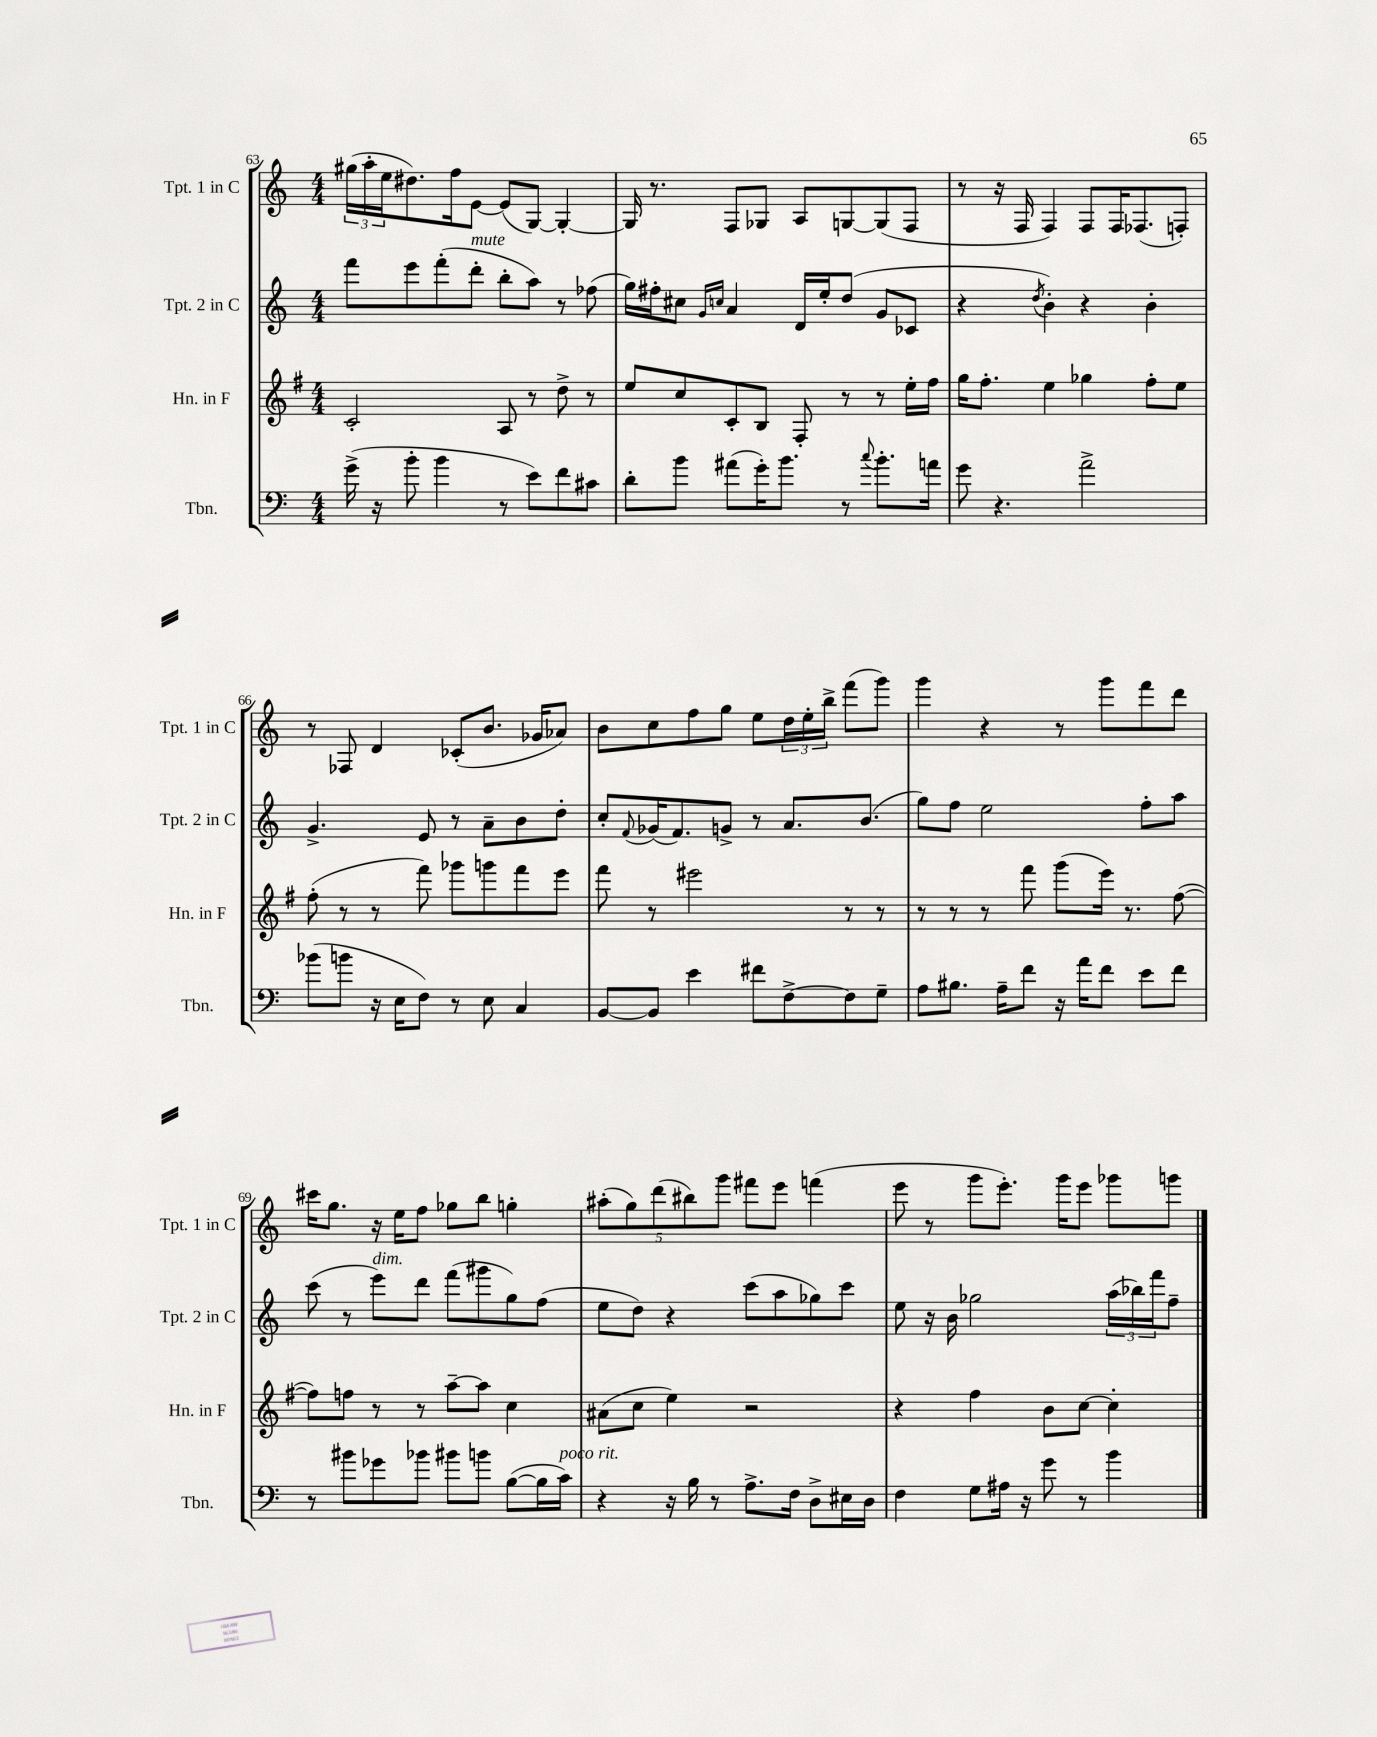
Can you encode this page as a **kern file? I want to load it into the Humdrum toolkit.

**kern	**kern	**kern	**kern
*part4	*part3	*part2	*part1
*staff4	*staff3	*staff2	*staff1
*I"Tbn.	*I"Hn. in F	*I"Tpt. 2 in C	*I"Tpt. 1 in C
*I'Tbn.	*I'Hn. in F	*I'Tpt. 2 in C	*I'Tpt. 1 in C
*clefF4	*clefG2	*clefG2	*clefG2
*k[]	*k[f#]	*k[]	*k[]
*M4/4	*M4/4	*M4/4	*M4/4
=63	=63	=63	=63
(16g^\	2c'/	8fff\L	(24gg#X\LL
.	.	.	24aa'\
16r	.	.	.
.	.	.	24ee\J
8b'\	.	8eee\	8.dd#X\)
4b\	.	(8fff'\	.
.	.	.	16ff\k
!	!	!LO:TX:a:i:t=mute	!
.	.	8ddd'\J	[8e\J
8r	8A/	8bb'\L	(8e/L]
8e\L)	8r	8aa\J)	[8G/J)
8f\	8dd^\	8r	4G'/_
8c#X\J	8r	(8ff-X\	.
=64	=64	=64	=64
8d'\L	8ee/L	16gg\LL)	16G/]
.	.	16ff#X'\J	8.r
8b\J	8cc/	8cc#X\J	.
.	.	16qqg/LL	.
.	.	16qqccn/JJ	.
(8a#X\L	8c'/	4a/	8F/L
16g'\K)	8B/J	.	8G-X/J
8.b\J	.	.	.
.	8F#'/	16d/LL	8A/L
.	.	16ee'/J	.
8r	8r	(8dd/J	[8Gn/
8qqcc/	.	.	.
8.b'\L	8r	8g/L	(8G/]
.	16ee'\LL	8c-X/J	8F/J
16an\Jk	16ff#\JJ	.	.
=65	=65	=65	=65
8g\	16gg\KL	4r	8r
.	8.ff#'\J	.	.
4.r	.	.	16r
.	.	.	16F/
.	.	8qdd/	.
.	4ee\	4b'\)	4F/)
2a^\	4gg-X\	4r	8F/L
.	.	.	16F/K
.	.	.	(8.F-X/
.	8ff#'\L	4b'\	.
.	8ee\J	.	8Fn'/J)
!!LO:LB:g=z
=66	=66	=66	=66
(8b-X\L	(8ff#'\	4.g^/	8r
8bn\J	8r	.	8F-X/
16r	8r	.	4d/
16E\KL	.	.	.
8F\J)	8fff#\)	8e/	.
8r	8ggg-X\L	8r	(8c-X'/L
8E\	8gggn\	8a~\L	8.b/J
4C/	8fff#\	8b\	.
.	.	.	16g-X/KL
.	8eee\J	8dd'\J	8a-X/J)
=67	=67	=67	=67
[8BB/L	8fff#\	8cc'/L	8b\L
.	.	8qqf/	.
8BB/J]	8r	(16g-X/K	8cc\
.	.	8.f/)	.
4e\	2eee#X\	.	8ff\
.	.	8gn^/J	8gg\J
8f#X\L	.	8r	8ee\L
[8F^\	.	8.a/L	24dd\L
.	.	.	24ee'\
.	.	.	24bb^\JJ
8F\]	8r	.	(8fff\L
.	.	(8.b/J	.
8G~\J	8r	.	8ggg\J)
=68	=68	=68	=68
8A\L	8r	8gg\L)	4ggg\
8.B#X\J	8r	8ff\J	.
.	8r	2ee\	4r
16A~\KL	.	.	.
8f\J	8fff#\	.	.
16r	(8ggg\L	.	8r
16a\KL	.	.	.
8f\J	16eee\Jk)	.	8ggg\L
.	8.r	.	.
8e\L	.	8ff'\L	8fff\
8f\J	([8ff#\	8aa\J	8ddd\J
!!LO:LB:g=z
=69	=69	=69	=69
8r	8ff#\L])	(8ccc\	16ccc#X\KL
.	.	.	8.gg\J
8b#X\L	8ffn\J	8r	.
!	!	!LO:TX:a:i:t=dim.	!
8g-X\	8r	8eee\L)	16r
.	.	.	16ee\KL
8b-X\J	8r	8ddd\J	8ff\J
8b#X\L	[8aa~\L	(8fff\L	8gg-X\L
8bn\J	8aa\J]	8ggg#X\	8bb\J
([8B\L	4cc\	8gg\)	4ggn'\
16B\L]	.	(8ff\J	.
!LO:TX:a:i:t=poco rit.	!	!	!
16c\JJ)	.	.	.
=70	=70	=70	=70
4r	(8a#X\L	8ee\L	(10aa#X'\L
.	.	.	10gg\)
.	8cc\J	8dd\J)	.
.	.	.	(10ddd\
16r	4ee\)	4r	.
.	.	.	10bb#X\)
16B\	.	.	.
8r	.	.	.
.	.	.	10ggg\J
8.A^\L	2r	(8ccc\L	8fff#X\L
.	.	8aa\	8eee\J
16F\Jk	.	.	.
8D^\L	.	8gg-X\)	(4fffn\
16E#X\L	.	8ccc\J	.
16D\JJ	.	.	.
=71	=71	=71	=71
4F\	4r	8ee\	8eee\
.	.	16r	8r
.	.	16b\	.
8G\L	4ff#\	2gg-X\	8ggg\L
16A#X\Jk	.	.	8.eee'\J)
16r	.	.	.
8g\	8b\L	.	.
.	.	.	16ggg\KL
8r	[8cc\J	.	8eee\J
4b\	4cc'\]	(24aa\LL	8ggg-X\L
.	.	24bb-X\)	.
.	.	24fff\J	.
.	.	8ff~\J	8gggn\J
==	==	==	==
*-	*-	*-	*-
